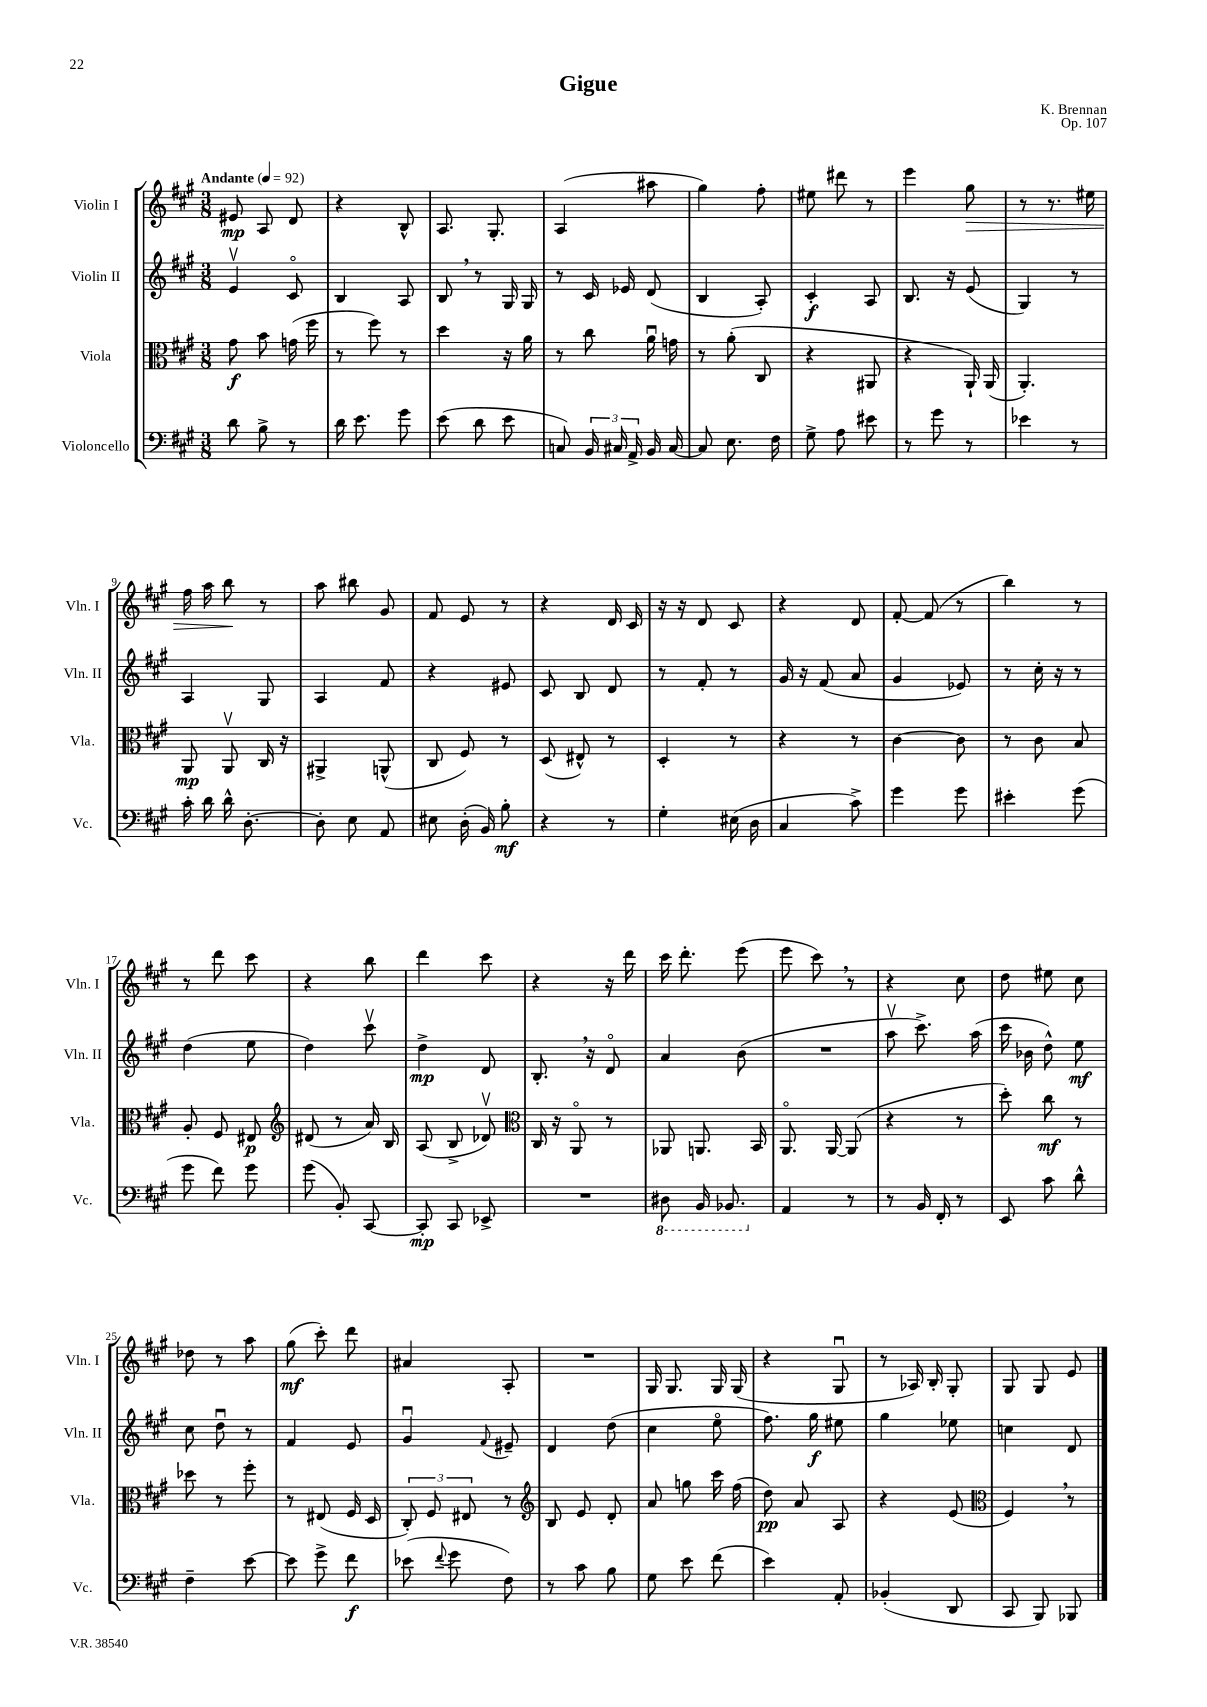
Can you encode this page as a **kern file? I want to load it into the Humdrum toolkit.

**kern	**kern	**kern	**kern
*staff4	*staff3	*staff2	*staff1
*clefF4	*clefC3	*clefG2	*clefG2
*k[f#c#g#]	*k[f#c#g#]	*k[f#c#g#]	*k[f#c#g#]
*M3/8	*M3/8	*M3/8	*M3/8
*MM92	*MM92	*MM92	*MM92
8d	8g#	4ev	8e#
8B^	8b	.	8A
8r	(16g	8c#o	8d
.	16ff#	.	.
=	=	=	=
16d	8r	4B	4r
8.e	.	.	.
.	8ff#)	.	.
8g#	8r	8A	8B^^
=	=	=	=
(8e	4dd	8B	8.A
8d	.	8r	.
.	.	.	8.G#'
8e	16r	16G#	.
.	16a	16G#	.
=	=	=	=
8C)	8r	8r	(4A
24BB	8cc#	16c#	.
24C#	.	.	.
.	.	16e-	.
24AA^	.	.	.
16BB	16au	(8d	8aa#
[16C#	16g	.	.
=	=	=	=
8C#]	8r	4B	4gg#)
8.E	(8a'	.	.
.	8C#	8A')	8ff#'
16F#	.	.	.
=	=	=	=
8G#^	4r	4c#'	8ee#
8A	.	.	8ddd#
8e#	8AA#	8A	8r
=	=	=	=
8r	4r	8.B	4eee
8g#	.	.	.
.	.	16r	.
8r	16AA`)	(8e	8gg#
.	(16AA	.	.
=	=	=	=
4e-	4.AA')	4G#)	8r
.	.	.	8.r
8r	.	8r	.
.	.	.	16ee#
=	=	=	=
16c#'	8AA	4A	16ff#
16d	.	.	16aa
16d^^	8AAv	.	8bb
[8.D'	.	.	.
.	16C#	8G#	8r
.	16r	.	.
=	=	=	=
8D']	4AA#^	4A	8aa
8E	.	.	8bb#
8AA	(8AA^^	8f#	8g#
=	=	=	=
8E#	8C#	4r	8f#
(16D'	8F#)	.	8e
16BB)	.	.	.
8B'	8r	8e#	8r
=	=	=	=
4r	(8D	8c#	4r
.	8E#^^)	8B	.
8r	8r	8d	16d
.	.	.	16c#
=	=	=	=
4G#'	4D'	8r	16r
.	.	.	16r
.	.	8f#'	8d
(16E#	8r	8r	8c#
16D	.	.	.
=	=	=	=
4C#	4r	16g#	4r
.	.	16r	.
.	.	(8f#	.
8c#^)	8r	8a	8d
=	=	=	=
4g#	[4c#	4g#	[8f#'
.	.	.	(8f#]
8g#	8c#]	8e-)	8r
=	=	=	=
4e#'	8r	8r	4bb)
.	8c#	16cc#'	.
.	.	16r	.
(8g#	8B	8r	8r
=	=	=	=
8g#	8A'	(4dd	8r
8f#)	8F#	.	8ddd
8g#	8E#	8ee	8ccc#
=	=	=	=
*	*clefG2	*	*
(8g#	(8d#	4dd)	4r
8BB')	8r	.	.
[8CC#	16a)	8ccc#v	8bb
.	16B	.	.
=	=	=	=
8CC#']	(8A	4dd^	4ddd
8CC#	8B^	.	.
8EE-^	8d-v)	8d	8ccc#
=	=	=	=
*	*clefC3	*	*
4.r	16C#	8.B'	4r
.	16r	.	.
.	8AAo	.	.
.	.	16r	.
.	8r	8do	16r
.	.	.	16ddd
=	=	=	=
8DD#	8AA-	4a	16ccc#
.	.	.	8.ddd'
16BBB	8.AA	.	.
8.BBB-	.	.	.
.	.	(8b	(8eee
.	16BB	.	.
=	=	=	=
4AA	8.AAo	4.r	8eee
.	.	.	8ccc#)
.	[16AA	.	.
8r	(8AA]	.	8r
=	=	=	=
8r	4r	8aav	4r
16BB	.	8.ccc#^)	.
16FF#'	.	.	.
8r	8r	.	8cc#
.	.	(16aa	.
=	=	=	=
8EE	8dd')	16ccc#	8dd
.	.	16b-	.
8c#	8cc#	8dd^^)	8ee#
8d^^	8r	8ee	8cc#
=	=	=	=
4F#~	8dd-	8cc#	8dd-
.	8r	8ddu	8r
[8e	8ff#'	8r	8aa
=	=	=	=
8e]	8r	4f#	(8gg#
8g#^	(8E#	.	8ccc#')
8f#	16F#	8e	8ddd
.	16D	.	.
=	=	=	=
(8e-	12C#')	4g#u	4a#
.	12F#	.	.
8qqf#	.	.	.
8g#	.	.	.
.	12E#	.	.
.	.	8qqf#	.
8F#)	8r	8e#~	8A'
=	=	=	=
*	*clefG2	*	*
8r	8B	4d	4.r
8c#	8e	.	.
8B	8d'	(8dd	.
=	=	=	=
8G#	8a	4cc#	16G#
.	.	.	8.G#
8e	8gg	.	.
(8f#	16ccc#	8eeo	16G#
.	(16ff#	.	(16G#
=	=	=	=
4e)	8dd)	8.ff#)	4r
.	8a	.	.
.	.	16gg#	.
8AA'	8A	8ee#	8G#u
=	=	=	=
(4BB-'	4r	4gg#	8r
.	.	.	16A-)
.	.	.	16B'
8DD	(8e	8ee-	8G#'
=	=	=	=
*	*clefC3	*	*
8CC#	4F#)	4cc	8G#
8BBB)	.	.	8G#
8BBB-	8r	8d	8e
==	==	==	==
*-	*-	*-	*-
